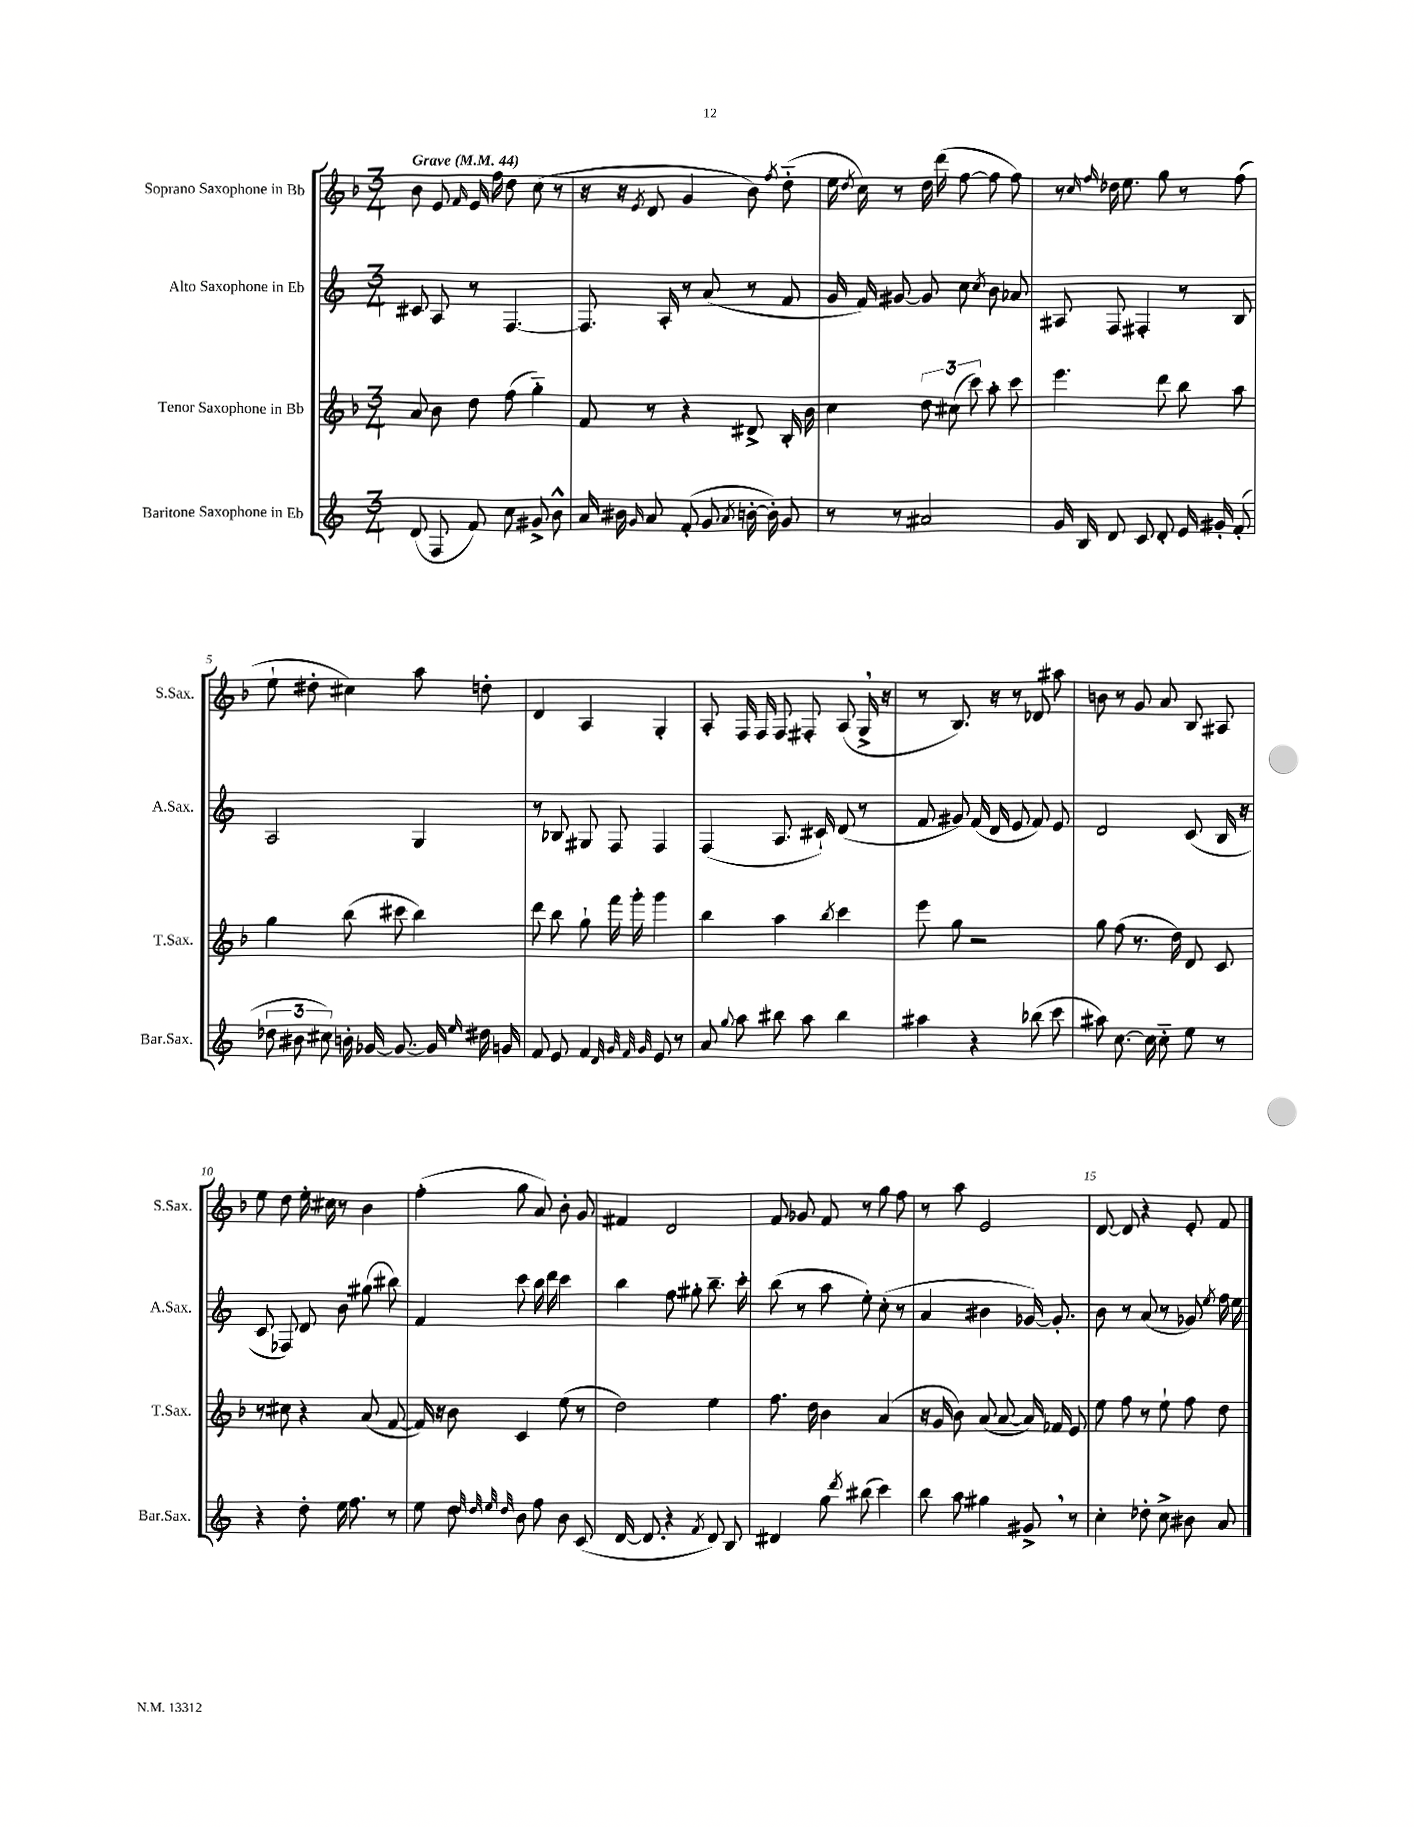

**kern	**kern	**kern	**kern
*staff4	*staff3	*staff2	*staff1
*clefG2	*clefG2	*clefG2	*clefG2
*k[]	*k[b-]	*k[]	*k[b-]
*M3/4	*M3/4	*M3/4	*M3/4
*MM44	*MM44	*MM44	*MM44
(8d	8a	8c#	8b-
8F	8b-	8A	8e
.	.	.	16qqf
8f)	8dd	8r	16e
.	.	.	16ff
8cc	(8ff	[4.F	8dd
8g#^	4gg'~)	.	(8cc
8b^^	.	.	8r
=	=	=	=
16a	8f	8.F]	16r
16b#	.	.	16r
16qqg	.	.	8qe
8a	8r	.	8d
.	.	16A'	.
(8f'	4r	8r	4g
8g	.	(8a	.
8qa	.	.	.
[16b'	8d#^	8r	8b-)
16b'])	.	.	.
.	.	.	8qff
8g	16B-'	8f	(8dd'~
.	16b-	.	.
=	=	=	=
8r	4cc	16g	16ee
.	.	.	8qdd
.	.	16f)	16cc)
8r	.	[8g#	8r
2a#	12dd	8g#]	16dd
.	.	.	(16ddd
.	(12cc#	.	.
.	.	8cc	[8ff
.	12ccc)	.	.
.	.	8qcc	.
.	8aa'	8b	8ff]
.	8ccc	8a-	8ff)
=	=	=	=
16g	4.eee	8A#	8r
16B	.	.	.
.	.	.	16qqcc
.	.	.	16qqff
8d	.	8F	16dd-
.	.	.	8.ee
8c	.	4F#'	.
8d'	8ddd	.	8gg
16e	8bb-	8r	8r
16g#'	.	.	.
(8f'	8aa	8B	(8ff
=	=	=	=
12dd-	4gg	2A	8ee`
12b#	.	.	.
.	.	.	8dd#'
12cc#)	.	.	.
16b'	(8bb-	.	4cc#)
[16g-	.	.	.
8.g-_	8ccc#	.	.
.	4bb-)	4G	8aa
16g-]	.	.	.
16qqee	.	.	.
16dd#	.	.	8dd'
16g	.	.	.
=	=	=	=
8f	8ddd	8r	4d
8e	8bb-	8B-	.
4f	8gg`	8G#	4A
.	16fff	8F	.
.	16ggg'	.	.
32qqd	.	.	.
32qqg	.	.	.
32qqf	.	.	.
32qqg	.	.	.
8e	4ggg	4F	4G'
8r	.	.	.
=	=	=	=
8a	4bb-	(4F	8A'
8qqgg	.	.	.
8aa	.	.	16F
.	.	.	16F
8bb#	4aa	8.A	8F
8aa	.	.	8F#'
.	.	16c#`)	.
.	8qbb-	.	.
4bb#	4ccc	(8d	(8A
.	.	8r	16G^
.	.	.	16r
=	=	=	=
4aa#	8eee	8f	8r
.	8gg	8g#)	8.B-)
4r	2r	(16f	.
.	.	16d	16r
.	.	8e	8r
(8bb-	.	8f)	8d-
8ccc	.	8e	8aa#
=	=	=	=
8aa#)	8gg	2d	8b
[8.cc	(8ff	.	8r
.	8.r	.	8g
16cc]	.	.	.
8cc'~	.	.	8a
.	16dd)	.	.
8ee	8d	(8c	8B-
8r	8c	16B	8A#
.	.	16r	.
=	=	=	=
4r	8r	8c	8ee
.	8cc#	8F-)	8dd
8dd'	4r	8d	16ee'
.	.	.	16cc#
16ee	.	8b	8r
8.ff	.	.	.
.	(8a	(8gg#	4b-
8r	[8f	8bb#)	.
=	=	=	=
8ee	16f])	4f	(4ff'
.	16r	.	.
8dd	8b-	.	.
32qqdd	.	.	.
32qqdd	.	.	.
32qqee	.	.	.
32qqdd	.	.	.
8b	4c	8ccc	8gg
8ff	.	16bb	8a)
.	.	16ddd	.
8b	(8ee	4ccc	8b-'
(8c	8r	.	8g
=	=	=	=
[16d	2dd)	4bb	4f#
8.d]	.	.	.
4r	.	8ff	2d
.	.	8gg#'	.
8qf	.	.	.
8d)	4ee	8.bb~	.
8B	.	.	.
.	.	16ccc'	.
=	=	=	=
4d#	8.ff	(8bb	8f
.	.	8r	8g-
.	16dd	.	.
8gg	4b-	8aa	8f
8qddd	.	.	.
(8bb#	.	8ee')	8r
4ccc)	(4a	(8cc'	8gg
.	.	8r	8ff
=	=	=	=
8bb	16r	4a	8r
.	16g	.	.
8aa	8b-)	.	8aa
4gg#	(8a	4b#	2e
.	[8a	.	.
8g#^	16a])	[16g-)	.
.	16f-	8.g-']	.
8r	8e	.	.
=	=	=	=
4cc'	8ee	8b	[8d
.	8ff	8r	8d]
8dd-'	8r	(8a	4r
8cc^	8ee`	8r	.
8b#	8ff	8g-)	8e'
.	.	8qee	.
8a	8dd	16ff	8f
.	.	16ee	.
==	==	==	==
*-	*-	*-	*-
